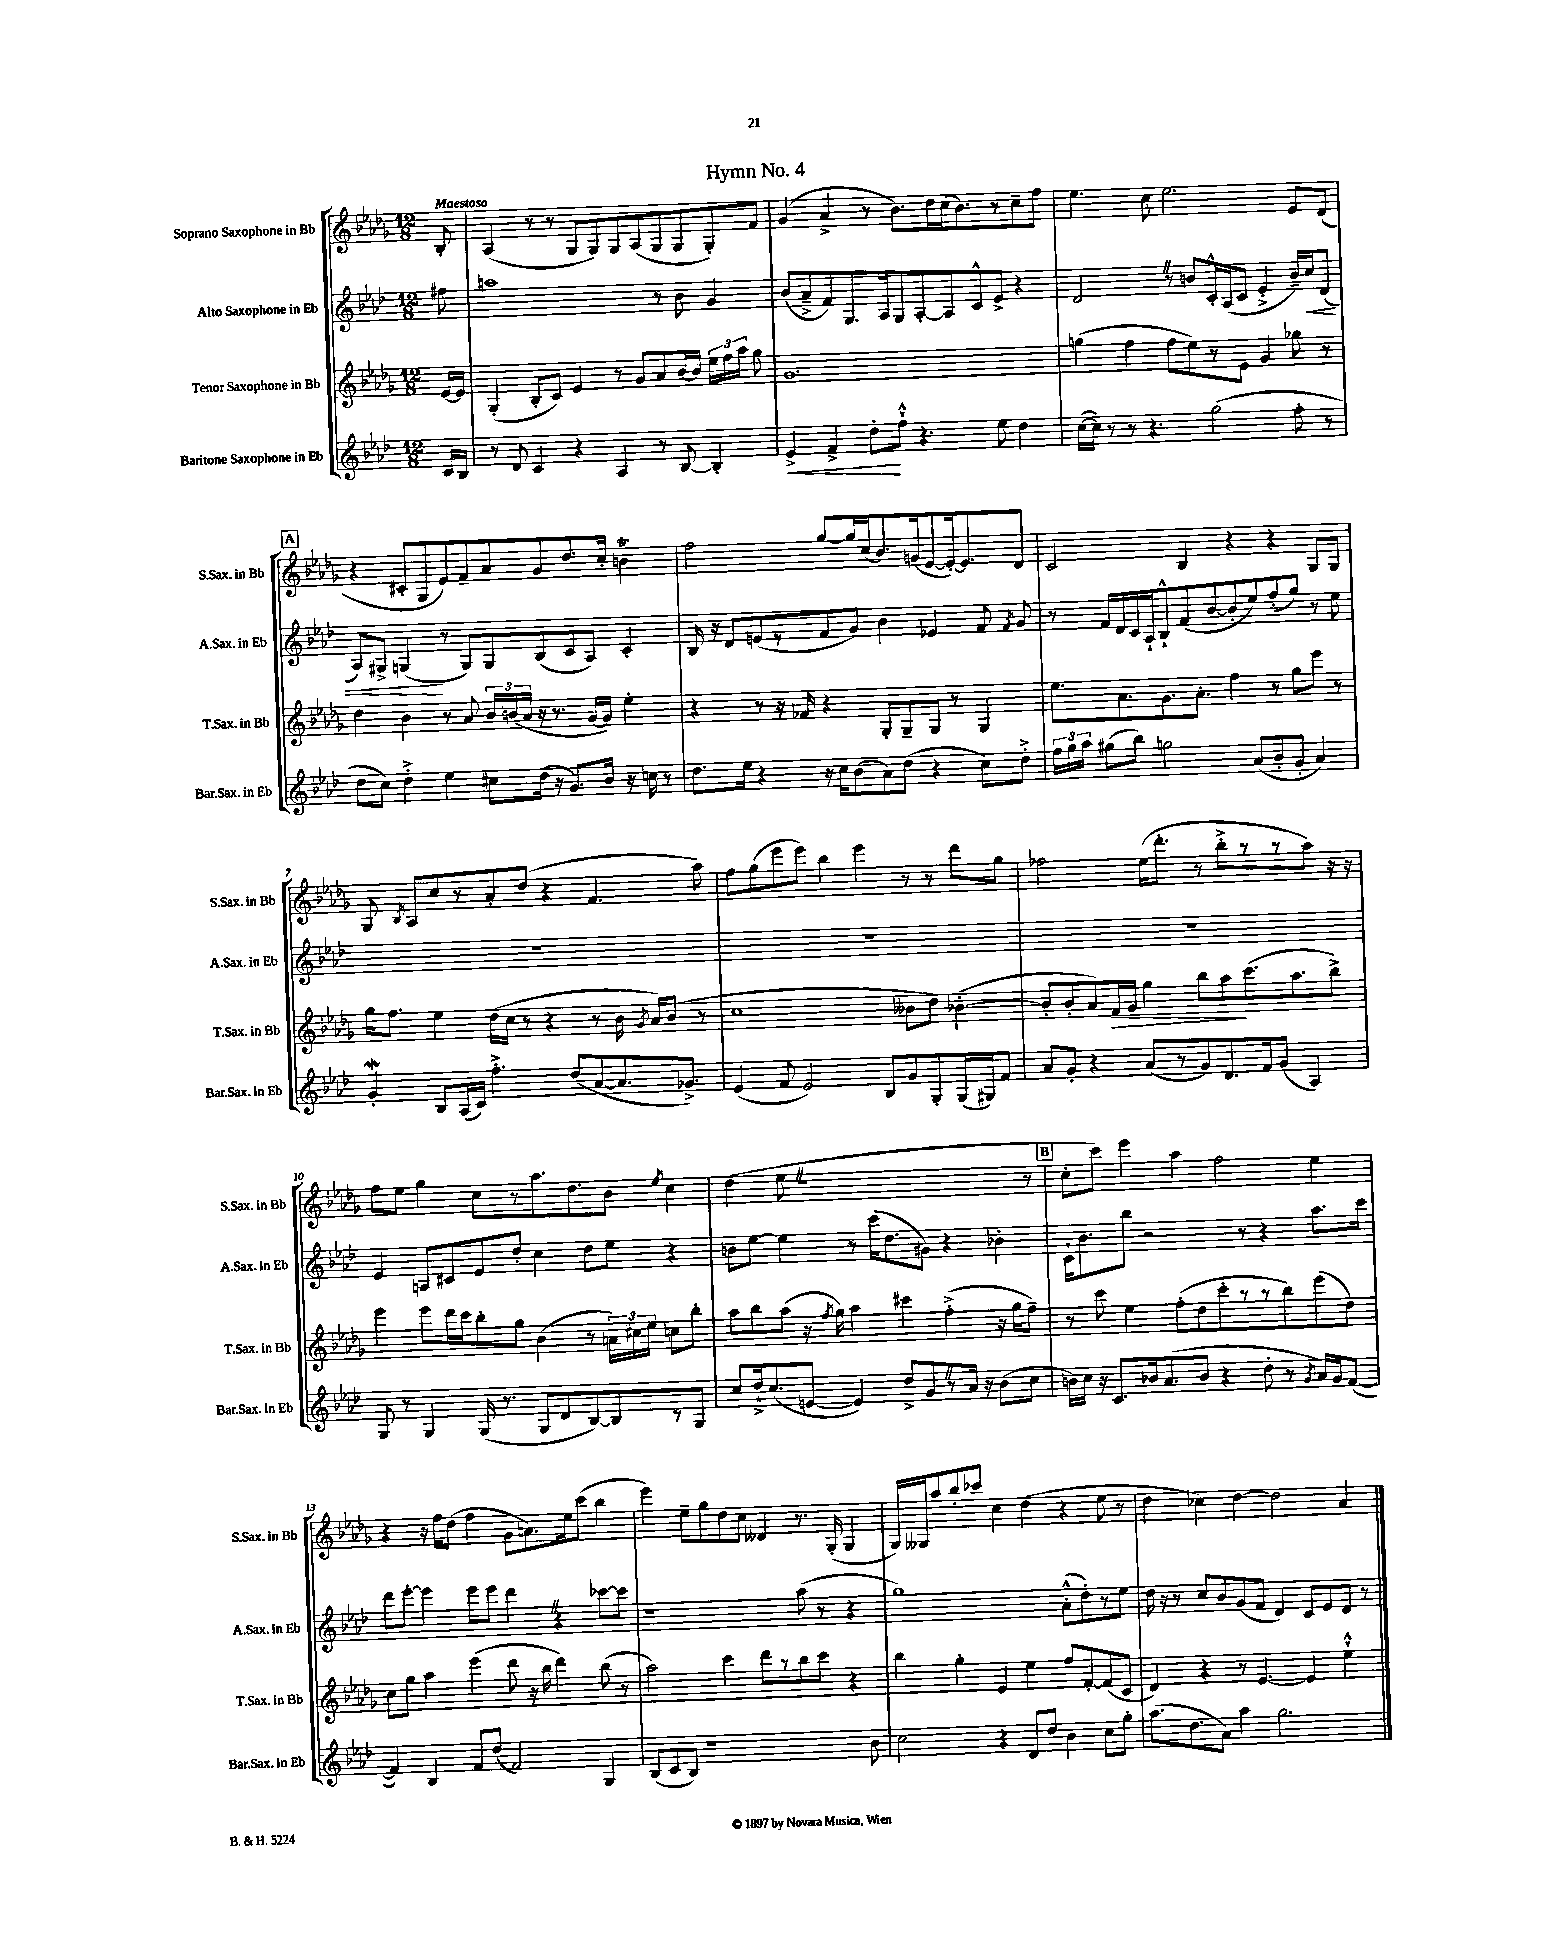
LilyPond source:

\header { title = "Hymn No. 4" }
<<
\new StaffGroup <<
\new Staff = "s0" \with { instrumentName = "Soprano Saxophone in Bb" shortInstrumentName = "S.Sax. in Bb" } {
    \clef treble \key des \major \numericTimeSignature \time 12/8 \partial 8 \tempo "Maestoso"
    \autoBeamOff bes8-. |
    aes4( r8 r8 ges8[ ges8) ges8 aes8( ges8 ges8 ges8-.) f'8] |
    ges'4( aes'4-> r8 bes'8.[) des''16 c''16( bes'8.) r8 c''8-- f''8] |
    ees''4. c''8 ees''2. ees'8[ des'8]( |
    \mark \markup { \box "A" } r4 cis'8[-. ges8 ees'8) f'8-- aes'8 ges'8 des''8. c''16]-. b'4\trill |
    f''2 ges''8[~ ges''16 c''16( bes'8.) g'16( ees'8~ ees'16~-.) ees'8. des'8] |
    c'2 bes4 r4 r4 ges8[ ges8] |
    ges8 \acciaccatura { bes8 } aes8[ c''8 r8 aes'8-. des''8]( r4 f'4. aes''8) |
    f''8[ ges''8( ees'''8 ees'''8]) bes''4 ees'''4 r8 r8 des'''8[ ges''8] |
    fes''2 ees''16[( des'''8.]-. r8 bes''8[-.-> r8 r8 aes''8]) r16 r16 |
    f''8[ ees''8] ges''4 c''8[ r8 aes''8. des''8. bes'8] \acciaccatura { ees''8 } c''4 |
    des''4( ees''8 \once \override BreathingSign.text = \markup { \musicglyph "scripts.caesura.straight" } \breathe r1 r8 |
    \mark \markup { \box "B" } c''8[-. c'''8]) ees'''4 aes''4 f''2 ees''4 |
    r4 r16 f''16[ des''8]( f''4 ges'8[ a'8.) ees''16 c'''8]( bes''4 |
    ees'''4) ees''8[-- ges''8 des''8 c''8] deses'4 r8. ges16-.( ges4 |
    ges16[) geses16 aes''8 bes''8-. ces'''8] c''4 des''4( r4 ees''8 r8 |
    des''4 ces''4) des''4~ des''2 aes'4 \bar "|." |
}
\new Staff = "s1" \with { instrumentName = "Alto Saxophone in Eb" shortInstrumentName = "A.Sax. in Eb" } {
    \clef treble \key aes \major \numericTimeSignature \time 12/8 \partial 8
    \autoBeamOff fis''8 |
    a''1 r8 bes'8 g'4 |
    bes'8[( aes'8---> f'8) g8. aes16 g8 aes8~-. aes8 c'8-^ ees'8]-> r4 |
    des'2 \once \override BreathingSign.text = \markup { \musicglyph "scripts.caesura.straight" } \breathe r8 b'8[ c'16-.-^ aes16( c'8] ees'4-.-> b'16[--) c''16\< des'8]( |
    \mark \markup { \box "A" } aes8[) gis8]-> g4\!( r8 g8[) g8 bes8( c'8 aes8]) c'4-. |
    bes16 r16 des'8[ e'8( r8 f'8 g'8]) bes'4 ees'4 f'8 \acciaccatura { f'8 } g'8 |
    r8 f'16[ des'16 c'16 aes16-! bes8-!-^ f'8( bes'8~ bes'8-. ees''8) f''8-.( g''8]) r8 ees''8 |
    R1. |
    R1. |
    R1. |
    ees'4 a8[ cis'8 ees'8 des''8]-. c''4 des''8[ ees''8] r4 |
    b'8[ ees''8]~ ees''4 r8 c'''16[( des''8. gis'8]) r4 bes'4-. |
    \mark \markup { \box "B" } c'16[-! bes'8. bes''8] r2 r8 r4 aes''8.[ c'''16] |
    des'''8[ ees'''8]~-. ees'''4 ees'''8[ ees'''8] des'''4 \once \override BreathingSign.text = \markup { \musicglyph "scripts.caesura.straight" } \breathe r4 ces'''8[~ ces'''8] |
    r1 aes''8( r8 r4 |
    g''1) aes'8[-.-^( des''8-.) r8 ees''8] |
    des''16 r16 r8 c''8[ bes'8 g'8( f'8] des'4) c'8[ ees'8 des'8] r8 \bar "|." |
}
\new Staff = "s2" \with { instrumentName = "Tenor Saxophone in Bb" shortInstrumentName = "T.Sax. in Bb" } {
    \clef treble \key des \major \numericTimeSignature \time 12/8 \partial 8
    \autoBeamOff ees'16[~ ees'16] |
    ges4-.( bes8[-. c'8]) ees'4 r8 ges'8[ aes'8 bes'16~ bes'16] \tuplet 3/2 { ees''16[ f''16 aes''16] } ges''8 |
    ges'1. |
    g''4( f''4 f''8[ ees''8) r8 ees'8] ges'4 ges''8 r8 |
    \mark \markup { \box "A" } des''4 bes'4 r8 aes'8 \tuplet 3/2 { bes'16[ b'16( aes'16] } r16 r8. ges'16[~ ges'16]) ees''4-. |
    r4 r8 r16 fes'16 r4 ges8[-. ges8-- ges8] r8 ges4 |
    ees''8.[ aes'8. ges'8. aes'8.]-. f''4 r8 ges''8[ ees'''8] r8 |
    ges''16[ f''8.] ees''4 des''16[( c''16] r8 r4 r8 bes'16 \acciaccatura { ges'8 } aes'16[) bes'8]( r8 |
    c''1 beses'8[ des''8]) bes'4~-.( |
    bes'8[-. bes'8-. aes'8) f'16\> ges'16] ges''4 bes''8[ aes''8\! c'''8.( aes''8. bes''8]->) |
    ees'''4 ees'''8[ des'''16 c'''16 bes''8-. ges''8] bes'4( r8 \tuplet 3/2 { a'16[) cis''16 ees''16] } c''8[ bes''8]-. |
    aes''8[ bes''8 aes''8]( r16 \acciaccatura { f''8 } ges''16) aes''4 cis'''4 f''4-.->( r16 ges''16[ f''8]--) |
    \mark \markup { \box "B" } r8 c'''8 ees''4 f''8[-.( des''8 c'''8-. r8 r8 bes''8) ees'''8( des''8]) |
    c''8[ ges''8] aes''4 ees'''4( des'''8 r16 bes''16 des'''4) bes''8( r8 |
    aes''2) c'''4 des'''8[ r8 bes''8 c'''8] r4 |
    bes''4 ges''4-. ees'4 ees''4 f''8[ f'8~-. f'8( c'8] |
    des'4) r4 r8 ees'4.~ ees'4 ees''4-!-^ \bar "|." |
}
\new Staff = "s3" \with { instrumentName = "Baritone Saxophone in Eb" shortInstrumentName = "Bar.Sax. in Eb" } {
    \clef treble \key aes \major \numericTimeSignature \time 12/8 \partial 8
    \autoBeamOff c'16[ bes16] |
    r8 des'8 c'4 r4 aes4 r8 bes8~ bes4-. |
    ees'4->\< f'4-> des''8[-.\! f''8]-!-^ r4. ees''8 des''4 |
    c''16[~( c''16]) r8 r8 r4. g''2( f''8-. r8 |
    \mark \markup { \box "A" } des''8[ c''8]) des''4-.-> ees''4 cis''8[ des''16]( r16 g'8.[) bes'16] r16 c''16 r8 |
    des''8.[ ees''16] r4 r16 c''16[ bes'8( aes'8) des''8]( r4 c''8[) des''8]-.-> |
    \tuplet 3/2 { f''16[ g''16 aes''16] } gis''8[( bes''8]) g''2 aes'8[( bes'8-. g'8]-. aes'4) |
    g'4-.\mordent bes8[ aes16( c'16]) f''4.-.-> des''8[( aes'8~ aes'8. ges'8.]->) |
    ees'4( f'8 ees'2) bes8[ g'8 g8-. g16( gis16) f'8] |
    aes'8[ g'8]-. r4 aes'8[( r8 g'8) des'8. f'16 g'8]( aes4) |
    g8 r8 g4 g16( r8. g8[ des'8 bes8~) bes8 r8 g8] |
    c''8[ des''16-!-> c''8.( e'8]~ e'4) des''8[-> g'8 \once \override BreathingSign.text = \markup { \musicglyph "scripts.caesura.straight" } \breathe r8 aes'16] r16 bes'8[( c''8] |
    \mark \markup { \box "B" } b'16[) c''16] r16 c'8.[ bes'16 aes'8.( bes'8] r4 des''8-. r8 \acciaccatura { g'8 } aes'16[) g'16 f'8]~( |
    f'4) bes4 f'8[ des''8]( f'2) g4 |
    bes8[( c'8 bes8]) r1 bes'8 |
    c''2 r4 des'8[ des''8] bes'4 c''8[ g''8]-. |
    aes''8.[( des''8. aes'8]) aes''4 g''2. \bar "|." |
}
>>
>>
